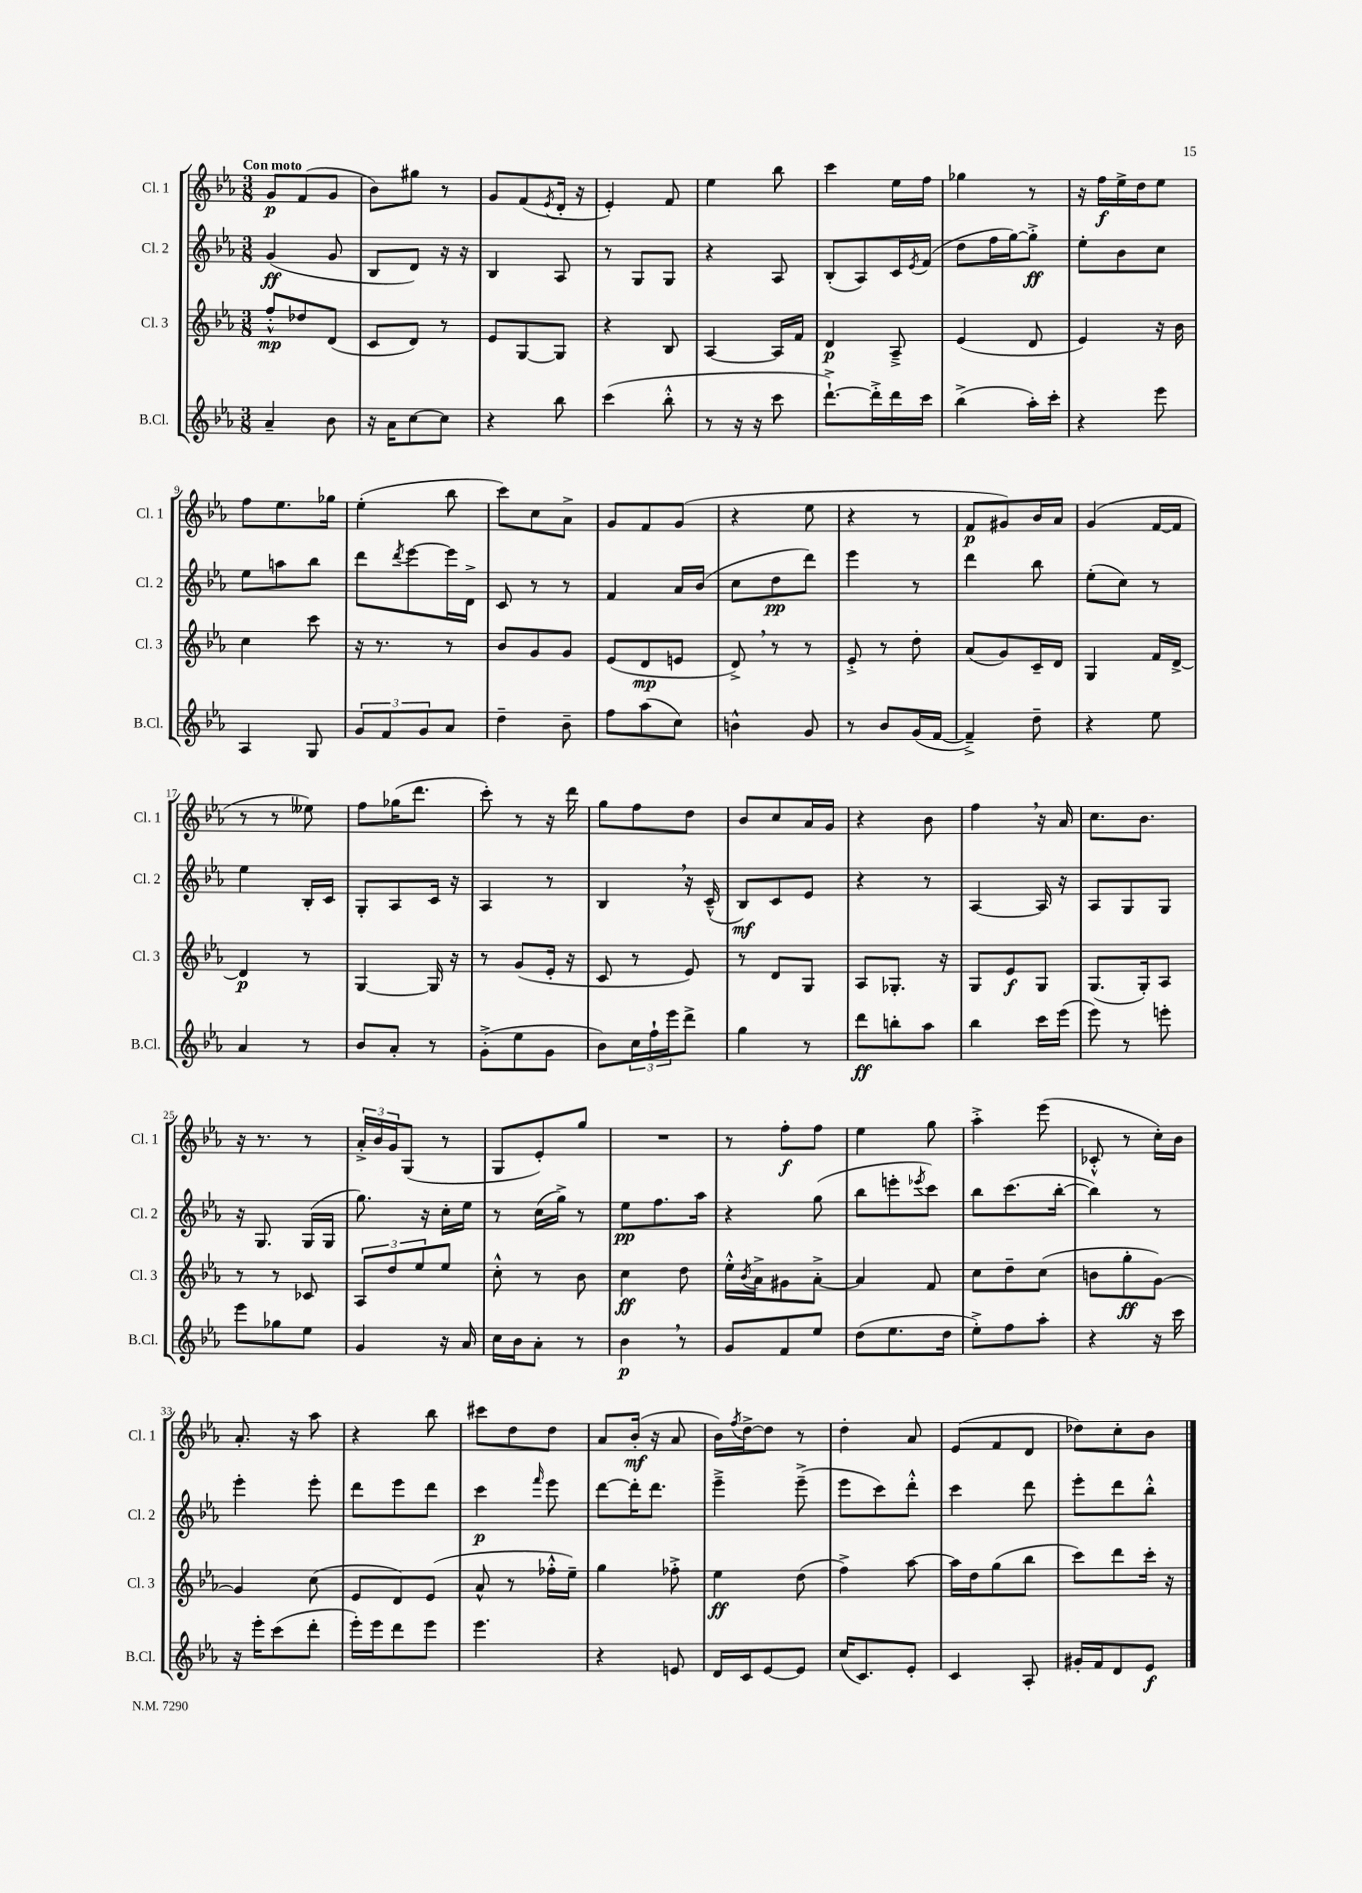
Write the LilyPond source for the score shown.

<<
\new StaffGroup <<
\new Staff = "s0" \with { instrumentName = "Cl. 1" shortInstrumentName = "Cl. 1" } {
    \clef treble \key ees \major \numericTimeSignature \time 3/8 \tempo "Con moto"
    g'8\p f'8( g'8 |
    bes'8) gis''8 r8 |
    g'8 f'8( \acciaccatura { ees'8 } d'16-. r16 |
    ees'4-.) f'8 |
    ees''4 bes''8 |
    c'''4 ees''16 f''16 |
    ges''4 r8 |
    r16 f''16\f ees''16-> d''16 ees''8 |
    f''8 ees''8. ges''16 |
    ees''4-.( bes''8 |
    c'''8) c''8 aes'8-> |
    g'8 f'8 g'8( |
    r4 ees''8 |
    r4 r8 |
    f'8\p gis'8) bes'16 aes'16 |
    g'4( f'16~ f'16 |
    r8 r8 eeses''8) |
    f''8 ges''16( d'''8. |
    c'''8-.) r8 r16 d'''16 |
    g''8 f''8 d''8 |
    bes'8 c''8 aes'16 g'16 |
    r4 bes'8 |
    f''4 \breathe r16 aes'16 |
    c''8. bes'8. |
    r16 r8. r8 |
    \tuplet 3/2 { aes'16-.-> bes'16 g'16 } g8( r8 |
    g8 ees'8-.) g''8 |
    R4. |
    r8 f''8-.\f f''8 |
    ees''4 g''8 |
    aes''4-.-> ees'''8( |
    ces'8-.-^ r8 c''16-.) bes'16 |
    aes'8.-. r16 aes''8 |
    r4 bes''8 |
    cis'''8 d''8 d''8 |
    aes'8 bes'16-.\mf( r16 aes'8 |
    bes'16) \acciaccatura { f''8 } d''16~-> d''8 r8 |
    d''4-. aes'8 |
    ees'8( f'8 d'8 |
    des''8) c''8-. bes'8 \bar "|." |
}
\new Staff = "s1" \with { instrumentName = "Cl. 2" shortInstrumentName = "Cl. 2" } {
    \clef treble \key ees \major \numericTimeSignature \time 3/8
    g'4\ff( g'8 |
    bes8 d'8) r16 r16 |
    bes4 aes8 |
    r8 g8 g8 |
    r4 aes8 |
    bes8-.( aes8) c'16 \acciaccatura { ees'8 } f'16( |
    d''8 f''16 g''16~) g''8-.->\ff |
    ees''8-. bes'8 c''8 |
    ees''8 a''8 bes''8 |
    d'''8 \acciaccatura { d'''8 } ees'''8~ ees'''16 d'16-> |
    c'8 r8 r8 |
    f'4 aes'16 bes'16( |
    c''8 d''8\pp d'''8) |
    ees'''4 r8 |
    d'''4 bes''8 |
    ees''8-.( c''8) r8 |
    ees''4 bes16-. c'16 |
    g8-. aes8 c'16 r16 |
    aes4 r8 |
    bes4 \breathe r16 c'16---^( |
    bes8\mf) c'8 ees'8 |
    r4 r8 |
    aes4~ aes16 r16 |
    aes8 g8 g8 |
    r16 g8. g16( g16 |
    g''8.) r16 c''16-. ees''16 |
    r8 c''16( g''16->) r8 |
    ees''8\pp f''8. aes''16 |
    r4 g''8( |
    bes''8 e'''8-. \acciaccatura { ees'''8 } c'''8) |
    bes''8 c'''8.( bes''16~-. |
    bes''4) r8 |
    ees'''4-. ees'''8-. |
    d'''8 ees'''8 d'''8 |
    c'''4\p \grace { f'''16 } ees'''8 |
    d'''8~ d'''16-. d'''8. |
    ees'''4---> ees'''8--->( |
    ees'''8 c'''8) d'''8-.-^ |
    c'''4 d'''8 |
    ees'''8-. d'''8 bes''8-.-^ \bar "|." |
}
\new Staff = "s2" \with { instrumentName = "Cl. 3" shortInstrumentName = "Cl. 3" } {
    \clef treble \key ees \major \numericTimeSignature \time 3/8
    f''8-.-^\mp des''8 d'8( |
    c'8 d'8) r8 |
    ees'8 g8~ g8 |
    r4 bes8 |
    aes4~ aes16 f'16 |
    d'4\p aes8---> |
    ees'4( d'8 |
    ees'4) r16 bes'16 |
    c''4 c'''8 |
    r16 r8. r8 |
    bes'8 g'8 g'8 |
    ees'8( d'8\mp e'8 |
    d'8->) \breathe r8 r8 |
    ees'8-.-> r8 d''8-. |
    aes'8( g'8) c'16-- d'16 |
    g4 f'16 d'16~-> |
    d'4\p r8 |
    g4~ g16 r16 |
    r8 g'8( ees'16-. r16 |
    c'8 r8 ees'8) |
    r8 d'8 g8 |
    aes8 ges8.-. r16 |
    g8 ees'8\f g8 |
    g8.( g16-.) aes8 |
    r8 r8 ces'8 |
    \tuplet 3/2 { aes8 d''8 ees''8 } ees''8 |
    c''8-.-^ r8 bes'8 |
    c''4\ff d''8 |
    ees''16-.-^ \acciaccatura { bes'8 } aes'16-> gis'8 aes'8~-.-> |
    aes'4 f'8 |
    c''8 d''8-- c''8( |
    b'8 g''8-.\ff g'8~) |
    g'4 c''8( |
    ees'8 d'8) ees'8( |
    aes'8-^ r8 fes''16-.-^ ees''16--) |
    g''4 fes''8-.-> |
    ees''4\ff d''8( |
    f''4->) aes''8~ |
    aes''16 d''16 g''8( bes''8 |
    c'''8) d'''8 c'''16-. r16 \bar "|." |
}
\new Staff = "s3" \with { instrumentName = "B.Cl." shortInstrumentName = "B.Cl." } {
    \clef treble \key ees \major \numericTimeSignature \time 3/8
    aes'4-- bes'8 |
    r16 aes'16 c''8~ c''8 |
    r4 bes''8 |
    c'''4( bes''8-.-^ |
    r8 r16 r16 c'''8 |
    d'''8.~-!->) d'''16-.-> d'''16 c'''16 |
    bes''4->( aes''16-.) c'''16-. |
    r4 ees'''8 |
    aes4 g8 |
    \tuplet 3/2 { g'8 f'8 g'8 } aes'8 |
    d''4-- bes'8-- |
    f''8 aes''8( c''8) |
    b'4-^ g'8 |
    r8 bes'8 g'16( f'16~ |
    f'4--->) d''8-- |
    r4 ees''8 |
    aes'4 r8 |
    bes'8 aes'8-. r8 |
    g'8-.->( ees''8 g'8 |
    bes'8) \tuplet 3/2 { c''16 f''16-! ees'''16 } d'''8-> |
    g''4 r8 |
    d'''8\ff b''8-. aes''8 |
    bes''4 c'''16 ees'''16( |
    ees'''8) r8 e'''8-. |
    ees'''8 ges''8 ees''8 |
    g'4 r16 aes'16 |
    c''16 bes'16 aes'8-. r8 |
    bes'4\p \breathe r8 |
    g'8 f'8 ees''8 |
    d''8( ees''8. d''16 |
    ees''8-.->) f''8 aes''8-. |
    r4 r16 c'''16 |
    r16 ees'''16-. c'''8( d'''8-. |
    ees'''16-.) ees'''16 d'''8 ees'''8 |
    ees'''4. |
    r4 e'8 |
    d'16 c'16 ees'8~ ees'8 |
    c''16( c'8.) ees'8-. |
    c'4 aes8-. |
    gis'16-. f'16 d'8 ees'8\f \bar "|." |
}
>>
>>
